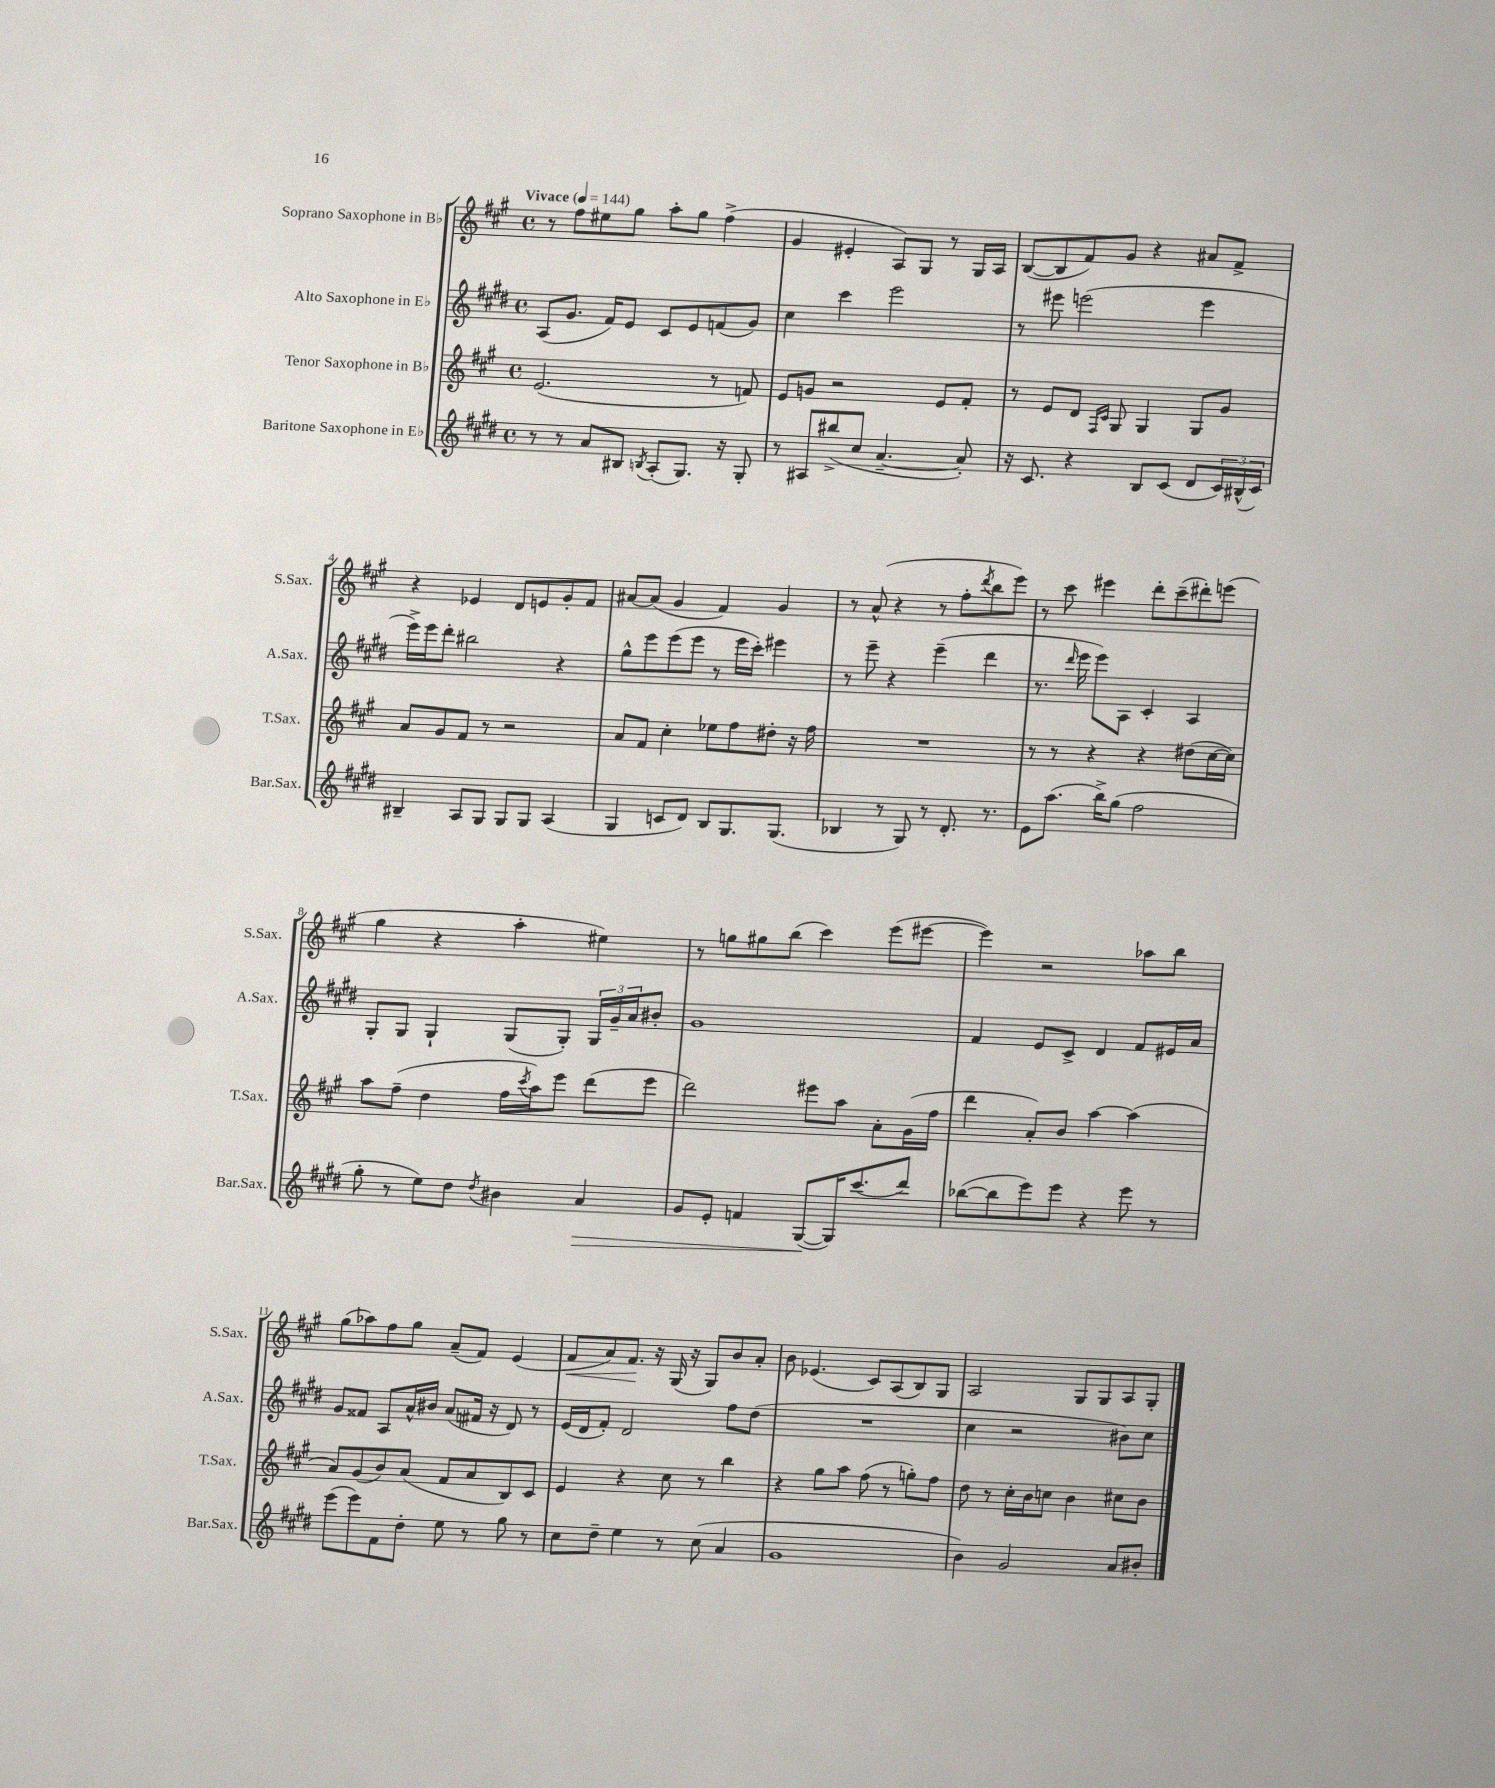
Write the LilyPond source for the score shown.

<<
\new StaffGroup <<
\new Staff = "s0" \with { instrumentName = "Soprano Saxophone in Bb" shortInstrumentName = "S.Sax." } {
    \clef treble \key a \major \defaultTimeSignature \time 4/4 \tempo "Vivace" 4 = 144
    r8 fis''8 eis''8 gis''8 a''8-. gis''8 fis''4->( |
    gis'4 eis'4-. a8) gis8 r8 gis16 a16 |
    b8~( b8 fis'8) gis'8 r4 ais'8 fis'8-> |
    r4 ees'4 d'8 e'8 gis'8-. fis'8 |
    ais'8~ ais'8( gis'4 fis'4) gis'4 |
    r8 a'8-^( r4 r8 fis''8-. \acciaccatura { d'''8 } b''8 e'''8) |
    r8 cis'''8 eis'''4 d'''8-. cis'''8--( dis'''8-.) e'''8( |
    gis''4 r4 a''4-. eis''4) |
    r8 g''8 gis''8 b''8( cis'''4) e'''8( eis'''8~ |
    eis'''4) r2 aes''8 b''8 |
    gis''8( aes''8) fis''8 gis''8 a'8--( fis'8) e'4( |
    fis'8\< a'8) fis'8.\! r16 gis16( r16 gis8) b'8 a'8-. |
    b'8 ees'4.( cis'8) a8( b8) gis8 |
    a2 gis8 gis8 a8 gis8-. \bar "|." |
}
\new Staff = "s1" \with { instrumentName = "Alto Saxophone in Eb" shortInstrumentName = "A.Sax." } {
    \clef treble \key e \major \defaultTimeSignature \time 4/4
    a8( gis'8. fis'16) e'8 cis'8 e'8 f'8( gis'8) |
    cis''4 cis'''4 e'''2 |
    r8 eis'''8 e'''2( e'''4 |
    e'''16->) e'''16 dis'''8-. bis''2 r4 |
    gis''8-^ e'''8 e'''8( e'''8 r8 e'''16 cis'''16-.) eis'''4 |
    r8 e'''8-- r4 e'''4--( dis'''4 |
    r8. \grace { dis'''16 } e'''16 e'''8) a8 cis'4-. a4 |
    gis8-. gis8 gis4-! gis8( gis8-.) \tuplet 3/2 { gis16 gis'16-- a'16 } bis'8-. |
    gis'1 |
    fis'4 e'8 cis'8-> dis'4 fis'8 eis'16 a'16 |
    gis'8 fisis'8 a8 a'16-^ bis'16 a'8( fis'16 r16 dis'8) r8 |
    e'16( dis'16 fis'8-.) dis'2 fis''8 dis''8( |
    R1 |
    cis''4 r2 bis'8) cis''8 \bar "|." |
}
\new Staff = "s2" \with { instrumentName = "Tenor Saxophone in Bb" shortInstrumentName = "T.Sax." } {
    \clef treble \key a \major \defaultTimeSignature \time 4/4
    e'2.( r8 f'8) |
    e'8 g'8 r2 e'8 fis'8-. |
    r8 e'8 d'8 \grace { fis16 cis'16 } gis8 gis4 gis8 gis'8 |
    a'8 gis'8 fis'8 r8 r2 |
    a'8 fis'8 cis''4-. ees''8 fis''8 dis''8-. r16 fis''16 |
    R1 |
    r8 r8 r4 r4 dis''8( cis''16~ cis''16) |
    a''8 fis''8--( d''4 fis''16 \acciaccatura { cis'''8 } a''16) e'''8 d'''8( e'''8 |
    d'''2) eis'''8 a''8 a'8-. gis'16( fis''16 |
    d'''4 a'8-.) b'8 a''4~ a''4( |
    a'8) gis'8( b'8) a'8( fis'8 a'8 b8) cis'8 |
    e'4 r4 cis''8 r8 b''4 |
    r4 gis''8 a''8 fis''8( r8 g''8-.) fis''8 |
    d''8 r8 cis''16-. b'16 c''8 b'4 cis''8 b'8 \bar "|." |
}
\new Staff = "s3" \with { instrumentName = "Baritone Saxophone in Eb" shortInstrumentName = "Bar.Sax." } {
    \clef treble \key e \major \defaultTimeSignature \time 4/4
    r8 r8 a'8 bis8 \acciaccatura { b8 } a8-.( gis8.) r16 gis8-. |
    r8 ais8 bis''8->( cis''8 a'4.~-- a'8-.) |
    r16 cis'8. r4 b8 cis'8( dis'8 \tuplet 3/2 { cis'16) bis16-^( cis'16) } |
    bis4-- a8 gis8 gis8 gis8 a4( |
    gis4 c'8 dis'8) b8 gis8. gis8.( |
    bes4 r8 gis8) r8 dis'8.-. r8. |
    e'8 a''8.( b''16->) gis''8( fis''2 |
    gis''8-. r8 e''8) dis''8 \acciaccatura { dis''8 } bis'4 a'4\> |
    gis'8 e'8-. f'4 gis8~\!( gis16) cis'''8.( dis'''8) |
    bes''8~( bes''8 e'''8) e'''8 r4 e'''8 r8 |
    e'''8( e'''8) fis'8 dis''8-. e''8 r8 gis''8 r8 |
    cis''8 dis''8-- e''4 r8 cis''8( a'4 |
    gis'1 |
    b'4) gis'2 a'8 bis'8-. \bar "|." |
}
>>
>>
